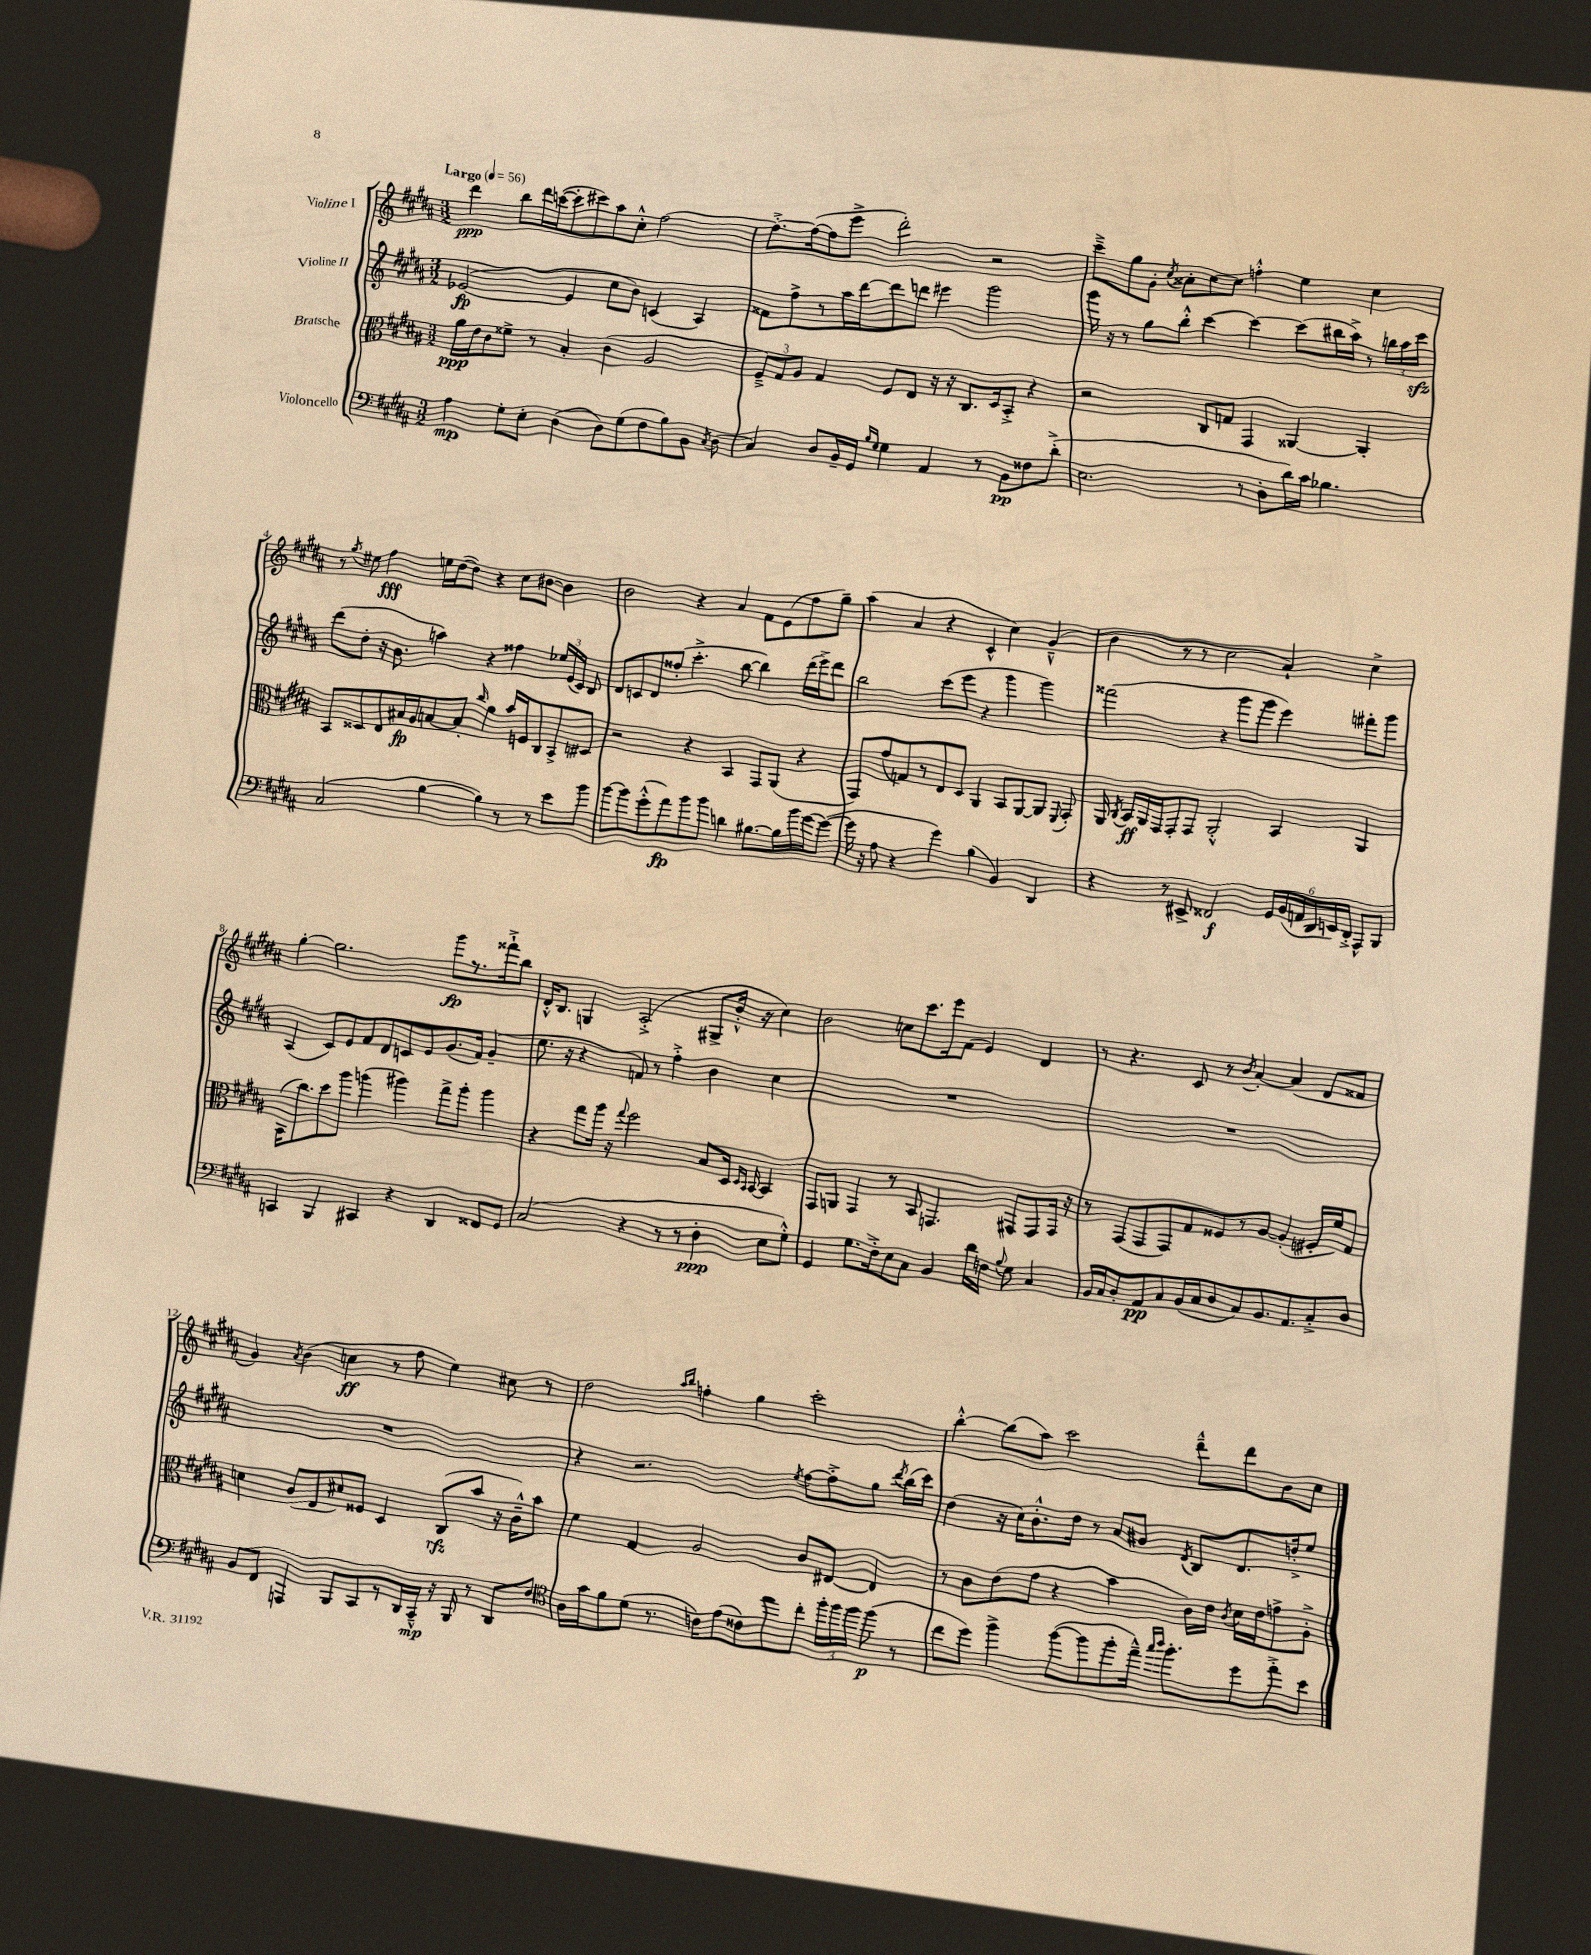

**kern	**dynam	**kern	**dynam	**kern	**dynam	**kern	**dynam
*part4	*part4	*part3	*part3	*part2	*part2	*part1	*part1
*staff4	*staff4	*staff3	*staff3	*staff2	*staff2	*staff1	*staff1
*I"Violoncello	*	*I"Bratsche	*	*I"Violine II	*	*I"Violine I	*
*clefF4	*	*clefC3	*	*clefG2	*	*clefG2	*
*k[f#c#g#d#a#]	*	*k[f#c#g#d#a#]	*	*k[f#c#g#d#a#]	*	*k[f#c#g#d#a#]	*
*M3/2	*	*M3/2	*	*M3/2	*	*M3/2	*
*MM56	*	*MM56	*	*MM56	*	*MM56	*
=1	=1	=1	=1	=1	=1	=1	=1
!	!	!	!	!	!	!LO:TX:a:B:t=Largo	!
4A#\	mp	16a#\LL	ppp	([2e-X/	fp	4ddd#\	ppp
.	.	16e\J	.	.	.	.	.
.	.	8c#\	.	.	.	.	.
8G#'\L	.	8f##X^\J	.	.	.	8bb\L	.
8E'\J	.	8r	.	.	.	16ddd#\L	.
.	.	.	.	.	.	([16cccn\J	.
(4D#\	.	4B'/	.	4e-/]	.	8ccc'\]	.
.	.	.	.	.	.	8ccc#X\)	.
8D#\L)	.	(4c#\	.	8cc#\L	.	8aa#\	.
(8G#\	.	.	.	8b\J)	.	8cc#'^^\J	.
8F#\	.	2A#/	.	(4cn/	.	[2ff#\	.
8B\)	.	.	.	.	.	.	.
8BB\J	.	.	.	4A#/)	.	.	.
8qC#/	.	.	.	.	.	.	.
(8D#\	.	.	.	.	.	.	.
=2	=2	=2	=2	=2	=2	=2	=2
4C#/)	.	12F#~^/L)	.	8f##X\L	.	8.ff#'^\L_	.
.	.	12G#/	.	.	.	.	.
.	.	.	.	8ff#^\	.	.	.
.	.	12A#/J	.	.	.	.	.
.	.	.	.	.	.	(16ff#\k_	.
8D#/L	.	4G#/	.	8r	.	8ff#\]	.
16BB~/L	.	.	.	16aa#\L	.	8eee^\J	.
16GG#/JJ	.	.	.	[16ddd#\J	.	.	.
16qqB/LL	.	.	.	.	.	.	.
16qqG#/JJ	.	.	.	.	.	.	.
4G#\	.	8F#/L	.	8ddd#\]	.	2ddd#'\)	.
.	.	8E/J	.	8dddn\J	.	.	.
4AA#/	.	16r	.	4eee#X\	.	.	.
.	.	16r	.	.	.	.	.
.	.	8.C#/L	.	.	.	.	.
8r	.	.	.	2ggg#\	.	2r	.
.	.	16D#/k	.	.	.	.	.
8BB\L	pp	8BB'^/J	.	.	.	.	.
8F##X\	.	4r	.	.	.	.	.
(8d#'^\J	.	.	.	.	.	.	.
=3	=3	=3	=3	=3	=3	=3	=3
2.E\	.	2r	.	16ggg#\	.	8ccc#~^\L	.
.	.	.	.	16r	.	.	.
.	.	.	.	8r	.	8gg#\	.
.	.	.	.	8gg#\L	.	8g#'\J	.
.	.	.	.	.	.	8qcc#/	.
.	.	.	.	8bb'^^\J	.	8a##X'\L	.
.	.	8C#/L	.	[4ccc#\	.	[8cc#\	.
.	.	8Gn/J	.	.	.	8cc#\J]	.
8r	.	4GG#/	.	4ccc#\_	.	4ffn'^^\	.
8D#'\L	.	.	.	.	.	.	.
16d#\L)	.	[4AA##X/	.	(8ccc#\L]	.	4ee\	.
16c#\JJ	.	.	.	.	.	.	.
4.B-X\	.	.	.	16bb#X\L	.	.	.
.	.	.	.	16aa#^\JJ)	.	.	.
.	.	4AA##'/]	.	8r	.	4cc#\	.
.	.	.	.	24bbn\LL	.	.	.
.	.	.	.	24aa#\	.	.	.
.	.	.	.	24ccc#zz\JJ	.	.	.
!!LO:LB:g=z
=4	=4	=4	=4	=4	=4	=4	=4
(2C#/	.	8BB/L	.	(8ddd#\L	.	8r	.
.	.	.	.	.	.	8qgg#/	.
.	.	8D##X/	.	8dd#'\J	.	8ee#X\	.
.	.	8E/	.	16r	.	4ff#\	fff
.	.	.	.	8.b\	.	.	.
.	.	16B#X/L	fp	.	.	.	.
.	.	16A#/J	.	.	.	.	.
[4B\	.	[8Bn/	.	4aan\)	.	16een\LL	.
.	.	.	.	.	.	([16dd#\J	.
.	.	8B'/J]	.	.	.	8dd#\J])	.
.	.	16qqcc#/	.	.	.	.	.
4B\])	.	4a#\	.	4r	.	4r	.
8r	.	16b/LL	.	4ff##X\	.	8cc#\L	.
.	.	16Fn/J	.	.	.	.	.
8r	.	8C#/	.	.	.	[8b#X\J	.
8e\L	.	8BB^/	.	24ee-X/LL	.	4b#\]	.
.	.	.	.	(24e/	.	.	.
.	.	.	.	24c#/JJ)	.	.	.
8b\J	.	8D#X/J	.	8B/	.	.	.
=5	=5	=5	=5	=5	=5	=5	=5
[8b\L	.	2r	.	8d#/L	.	2b\	.
8b\]	.	.	.	8cn/	.	.	.
(8g#'^^\	.	.	.	8d#/	.	.	.
8a#\)	fp	.	.	(8ff##X'/J	.	.	.
8b\	.	4r	.	4.ccc#'^\	.	4r	.
8b\J	.	.	.	.	.	.	.
4dn\	.	4BB/	.	.	.	4a#/	.
.	.	.	.	[8bb\	.	.	.
[8.B#X\L	.	8GG#/L	.	4bb\])	.	8f#\L	.
.	.	(8AA#/J	.	.	.	(8e\	.
16B#\L]	.	.	.	.	.	.	.
16b\	.	4r	.	(16ddd#\LL	.	8ff#\	.
[16g#\J	.	.	.	16eee^\J)	.	.	.
(8g#\J_	.	.	.	8ddd#\J	.	8gg#~\J)	.
=6	=6	=6	=6	=6	=6	=6	=6
16g#\]	.	8GG#/L)	.	2bb\	.	(4aa#\	.
16r	.	.	.	.	.	.	.
8A#\	.	(8g#/	.	.	.	.	.
4r	.	8Gn/)	.	.	.	4a#/	.
.	.	8r	.	.	.	.	.
4g#\)	.	8E/	.	(8ccc#\L	.	4r	.
.	.	8D#/J	.	8eee\J	.	.	.
(4B\	.	4AA#/	.	4r	.	4c#^^/	.
4BB/)	.	8BB/L	.	4ggg#\	.	4cc#\)	.
.	.	[8AA#/	.	.	.	.	.
4DD#/	.	8AA#/J]	.	4ggg#\)	.	(4g#~^^/	.
.	.	8qqFF#/	.	.	.	.	.
.	.	8GG#'/	.	.	.	.	.
=7	=7	=7	=7	=7	=7	=7	=7
4r	.	16AA#/	.	(2fff##X\	.	4b\	.
.	.	8qC#/	.	.	.	.	.
.	.	16BB/LL	ff	.	.	.	.
.	.	16AA#/	.	.	.	.	.
.	.	16GG#/J	.	.	.	.	.
8r	.	8GG#'/	.	.	.	8r	.
8EE#X^/	.	8GG#/J	.	.	.	8r	.
2FF##X/	f	2AA#'^^/	.	4r	.	2cc#\	.
.	.	.	.	8ggg#\L	.	.	.
.	.	.	.	8ggg#\J	.	.	.
24GG#/LL	.	4BB/	.	4eee\)	.	4a#`/)	.
(24BB/	.	.	.	.	.	.	.
24AAn/	.	.	.	.	.	.	.
24DD#/	.	.	.	.	.	.	.
24EEn/)	.	.	.	.	.	.	.
24DD#'^/JJ	.	.	.	.	.	.	.
8AAA#^^/L	.	4AA#/	.	8fff#X'\L	.	4cc#^\	.
8BBB/J	.	.	.	8ggg#\J	.	.	.
!!LO:LB:g=z
=8	=8	=8	=8	=8	=8	=8	=8
4CCn/	.	(16BB\KL	.	(4A#/	.	[4gg#'\	.
.	.	8.cc#\)	.	.	.	.	.
4BBB/	.	8dd#\	.	8c#/L)	.	2.gg#\]	.
.	.	8aa#\J	.	8e/	.	.	.
4CC#X/	.	(4aan\	.	8f#/	.	.	.
.	.	.	.	8d#/	.	.	.
4r	.	4aa#X\)	.	8cn/	.	.	.
.	.	.	.	8e/	.	.	.
4DD#/	.	8gg#^\L	.	(8.g#/	.	8ggg#\L	fp
.	.	8aa#'\J	.	.	.	8.r	.
.	.	.	.	16f#/Jk)	.	.	.
8FF##X/L	.	4aa#\	.	(4g#~/	.	.	.
.	.	.	.	.	.	16fff##X`^\k	.
8GG#/J	.	.	.	.	.	8bb\J	.
=9	=9	=9	=9	=9	=9	=9	=9
(2C#/	.	4r	.	8.ee\	.	16d#'^^/KL	.
.	.	.	.	.	.	8.B/J	.
.	.	.	.	16r	.	.	.
.	.	8gg#\L	.	4r	.	4Gn/	.
.	.	16aa#\Jk	.	.	.	.	.
.	.	16r	.	.	.	.	.
.	.	8qqgg#/	.	.	.	.	.
4r	.	2ff#\	.	8fn/)	.	(2A#'^/	.
.	.	.	.	8r	.	.	.
8r	.	.	.	4ff#'^\	.	.	.
8r	.	.	.	.	.	.	.
4D#'\	ppp	8B/L	.	4b\	.	8G#X^/L	.
.	.	16D#/Jk	.	.	.	16b'^^/Jk	.
.	.	16qqD#/LL	.	.	.	.	.
.	.	16qqBB/JJ	.	.	.	.	.
.	.	[16BB/	.	.	.	16r	.
8E\L	.	4BB/]	.	4cc#\	.	4cc#\)	.
8G#'^^\J)	.	.	.	.	.	.	.
=10	=10	=10	=10	=10	=10	=10	=10
4GG#/	.	8GG#/L	.	1.r	.	2b\	.
.	.	8AAn/J	.	.	.	.	.
8.G#\L	.	4GG#/	.	.	.	.	.
16F#'^\k	.	.	.	.	.	.	.
8E\	.	8r	.	.	.	8ccn\L	.
8C#\J	.	8BB/	.	.	.	8.ccc#\	.
4BB/	.	4.GGn/	.	.	.	.	.
.	.	.	.	.	.	16eee\k	.
.	.	.	.	.	.	(8f#\J	.
16d#\LL	.	.	.	.	.	4e/)	.
16Fn\JJ	.	.	.	.	.	.	.
8qqB/	.	.	.	.	.	.	.
8G#\	.	8GG#X/L	.	.	.	.	.
4C#/	.	8GG#/	.	.	.	4d#/	.
.	.	16GG#/Jk	.	.	.	.	.
.	.	16r	.	.	.	.	.
=11	=11	=11	=11	=11	=11	=11	=11
16BB/LL	.	8r	.	1.r	.	8r	.
16C#/J	.	.	.	.	.	.	.
8D#'/	.	(8GG#/L	.	.	.	4.r	.
8AA#/	pp	8GG#/	.	.	.	.	.
8C#/	.	8GG#/)	.	.	.	.	.
(16BB/L	.	8G#/	.	.	.	8c#/	.
16C#/J	.	.	.	.	.	.	.
8D#/	.	8F##X/	.	.	.	8r	.
.	.	.	.	.	.	8qb/	.
8C#/)	.	8r	.	.	.	[4a#'/	.
8.BB/	.	[8A#/J	.	.	.	.	.
.	.	(4A#'/]	.	.	.	(4a#/]	.
8.AA#/	.	.	.	.	.	.	.
8C#'^/	.	16F#X'/LL	.	.	.	8d#/L	.
.	.	16f#/J)	.	.	.	.	.
8D#/J	.	8G#/J	.	.	.	8f##X/J	.
!!LO:LB:g=z
=12	=12	=12	=12	=12	=12	=12	=12
8BB/L	.	4dn\	.	1.r	.	4g#/)	.
8FF#/J	.	.	.	.	.	.	.
.	.	.	.	.	.	8qa#/	.
4AAAn/	.	(8c#/L	.	.	.	(4b\	.
.	.	8E/	.	.	.	.	.
8BBB/L	.	8d#X/)	.	.	.	4ccn\	ff
8CC#/	.	8F##X/J	.	.	.	.	.
8r	.	4D#/	.	.	.	8r	.
16DD#/L	.	.	.	.	.	8ff#\	.
16CC#~^^/JJ	mp	.	.	.	.	.	.
16r	.	(8C#/L	rfz	.	.	4ee\)	.
16BBB/	.	.	.	.	.	.	.
8r	.	8b/J	.	.	.	.	.
8DD#/L	.	16r	.	.	.	8cc#X\	.
.	.	16c#~^^\KL)	.	.	.	.	.
8F#/J	.	8b\J	.	.	.	8r	.
=13	=13	=13	=13	=13	=13	=13	=13
*clefC4	*	*	*	*	*	*	*
16A#\LL	.	4f#\	.	4r	.	2dd#\	.
16g#\J	.	.	.	.	.	.	.
8f#\	.	.	.	.	.	.	.
(8d#\J	.	4G#/	.	2.r	.	.	.
8.r	.	.	.	.	.	.	.
.	.	.	.	.	.	16qqaa#/LL	.
.	.	.	.	.	.	16qqbb/JJ	.
.	.	2A#/	.	.	.	4ffn'\	.
16cn\KL)	.	.	.	.	.	.	.
(8e\	.	.	.	.	.	.	.
8c##X\)	.	.	.	.	.	4gg#\	.
8ee\	.	.	.	.	.	.	.
.	.	.	.	8qee/	.	.	.
8cc#'\J	.	8c#/L	.	[8ff#\L	.	2ccc#'\	.
24ff#'\LL	.	[8E#X/J	.	8ff#'^\]	.	.	.
24ff#\	.	.	.	.	.	.	.
24ff#\JJ	.	.	.	.	.	.	.
(8ff#\	p	4E#/]	.	8gg#\J	.	.	.
.	.	.	.	8qddd#/	.	.	.
8r	.	.	.	(16bb\LL	.	.	.
.	.	.	.	16ccc#\JJ)	.	.	.
=14	=14	=14	=14	=14	=14	=14	=14
8cc#\L	.	8r	.	(4dd#\	.	[4bb'^^\	.
8dd#\J)	.	8c#\L	.	.	.	.	.
4ff#^\	.	(8e\	.	16r	.	(8bb\L]	.
.	.	.	.	16cc#\KL)	.	.	.
.	.	8g#\J	.	8.b'^^\	.	8aa#\J)	.
([8ff#\L	.	4r	.	.	.	2ccc#\	.
.	.	.	.	16dd#\Jk	.	.	.
8ff#\]	.	.	.	8r	.	.	.
8ff#'\	.	4b\	.	8a#/L	.	.	.
16ee~^^\Jk)	.	.	.	8b#X/J	.	.	.
16qqgg#/LL	.	.	.	.	.	.	.
16qqaa#/JJ	.	.	.	.	.	.	.
8.ff#'\L	.	.	.	.	.	.	.
.	.	.	.	8qd#/	.	.	.
.	.	16c#\LL)	.	8B/L	.	8ddd#~^^\L	.
.	.	16e\JJ	.	.	.	.	.
.	.	8qc#/	.	.	.	.	.
8dd#\	.	16d#\LL	.	8.d#/	.	8ddd#\	.
.	.	16e\J	.	.	.	.	.
8ee'^\	.	8gn^\	.	.	.	8b\	.
.	.	.	.	16ddn'^/k	.	.	.
8b\J	.	8A#'^\J	.	8ee/J	.	8cc#\J	.
==	==	==	==	==	==	==	==
*-	*-	*-	*-	*-	*-	*-	*-
